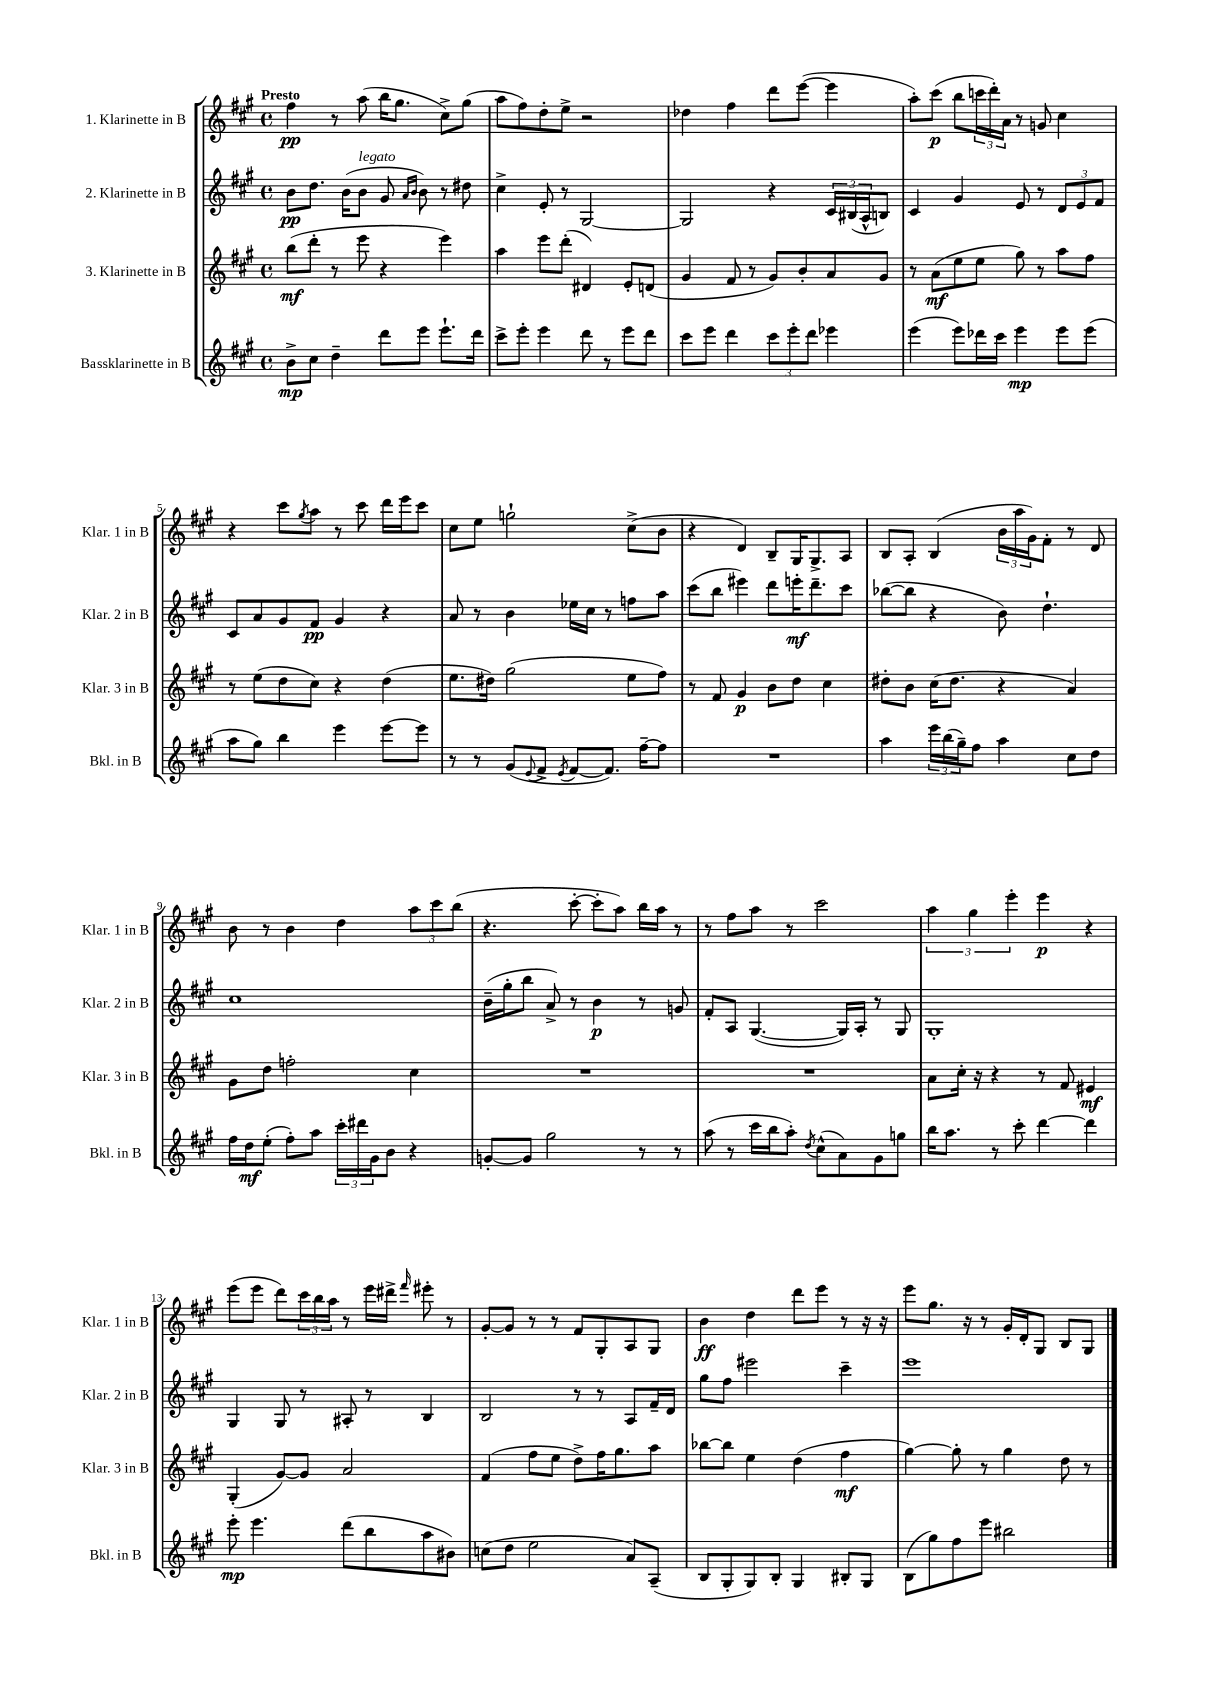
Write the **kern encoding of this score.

**kern	**dynam	**kern	**dynam	**kern	**dynam	**kern	**dynam
*part4	*part4	*part3	*part3	*part2	*part2	*part1	*part1
*staff4	*staff4	*staff3	*staff3	*staff2	*staff2	*staff1	*staff1
*I"Bassklarinette in B	*	*I"3. Klarinette in B	*	*I"2. Klarinette in B	*	*I"1. Klarinette in B	*
*I'Bkl. in B	*	*I'Klar. 3 in B	*	*I'Klar. 2 in B	*	*I'Klar. 1 in B	*
*clefG2	*	*clefG2	*	*clefG2	*	*clefG2	*
*k[f#c#g#]	*	*k[f#c#g#]	*	*k[f#c#g#]	*	*k[f#c#g#]	*
*M4/4	*	*M4/4	*	*M4/4	*	*M4/4	*
*met(c)	*	*met(c)	*	*met(c)	*	*met(c)	*
=1	=1	=1	=1	=1	=1	=1	=1
!	!	!	!	!	!	!LO:TX:a:B:t=Presto	!
8b^\L	mp	(8bb\L	mf	8b\L	pp	4ff#\	pp
8cc#\J	.	8ddd'\J	.	8.dd\J	.	.	.
4dd~\	.	8r	.	.	.	8r	.
.	.	.	.	(16b\KL	.	.	.
!	!	!	!	!LO:TX:a:i:t=legato	!	!	!
.	.	8eee\	.	8b\J	.	(8aa\	.
8ddd\L	.	4r	.	8g#/	.	16bb\KL	.
.	.	.	.	.	.	8.gg#\J	.
.	.	.	.	16qqa/LL	.	.	.
.	.	.	.	16qqb/JJ	.	.	.
8eee\J	.	.	.	8b\)	.	.	.
8.eee`\L	.	4eee\)	.	8r	.	8cc#^\L)	.
.	.	.	.	8dd#X\	.	(8gg#\J	.
16ddd\Jk	.	.	.	.	.	.	.
=2	=2	=2	=2	=2	=2	=2	=2
8ccc#^\L	.	4aa\	.	4cc#^\	.	8aa\L	.
8eee'\J	.	.	.	.	.	8ff#\)	.
4eee\	.	8eee\L	.	8e'/	.	8dd'\	.
.	.	(8ddd'\J	.	8r	.	8ee^\J	.
8ddd\	.	4d#X/)	.	[2G#/	.	2r	.
8r	.	.	.	.	.	.	.
8eee\L	.	8e'/L	.	.	.	.	.
8ddd\J	.	(8dn/J	.	.	.	.	.
=3	=3	=3	=3	=3	=3	=3	=3
8ccc#\L	.	4g#/	.	2G#/]	.	4dd-X\	.
8eee\J	.	.	.	.	.	.	.
4ddd\	.	8f#/	.	.	.	4ff#\	.
.	.	8r	.	.	.	.	.
12ccc#\L	.	8g#/L)	.	4r	.	8ddd\L	.
12eee'\	.	.	.	.	.	.	.
.	.	8b'/	.	.	.	([8eee\J	.
12ddd\J	.	.	.	.	.	.	.
4eee-X\	.	8a/	.	24c#/LL	.	4eee\]	.
.	.	.	.	(24B#X/	.	.	.
.	.	.	.	24A^^/J	.	.	.
.	.	8g#/J	.	8Bn/J)	.	.	.
=4	=4	=4	=4	=4	=4	=4	=4
(4eee\	.	8r	.	4c#/	.	8aa'\L)	.
.	.	(8a\L	mf	.	.	(8ccc#\J	p
8eee\L)	.	8ee\	.	4g#/	.	8bb\L	.
16ddd-X\L	.	8ee\J	.	.	.	24cccn\L	.
.	.	.	.	.	.	24ddd'\)	.
16ccc#\JJ	.	.	.	.	.	.	.
.	.	.	.	.	.	24a\JJ	.
4eee\	mp	8gg#\)	.	8e/	.	8r	.
.	.	8r	.	8r	.	8gn/	.
8eee\L	.	8aa\L	.	12d/L	.	4cc#\	.
.	.	.	.	12e/	.	.	.
(8eee\J	.	8ff#\J	.	.	.	.	.
.	.	.	.	12f#/J	.	.	.
!!LO:LB:g=z
=5	=5	=5	=5	=5	=5	=5	=5
8aa\L	.	8r	.	8c#/L	.	4r	.
8gg#\J)	.	(8ee\L	.	8a/	.	.	.
4bb\	.	8dd\	.	8g#/	.	8ccc#\L	.
.	.	.	.	.	.	8qgg#/	.
.	.	8cc#\J)	.	8f#/J	pp	8aa\J	.
4eee\	.	4r	.	4g#/	.	8r	.
.	.	.	.	.	.	8ccc#\	.
[8eee\L	.	(4dd\	.	4r	.	16ddd\LL	.
.	.	.	.	.	.	16eee\J	.
8eee\J]	.	.	.	.	.	8ccc#\J	.
=6	=6	=6	=6	=6	=6	=6	=6
8r	.	8.ee\L	.	8a/	.	8cc#\L	.
8r	.	.	.	8r	.	8ee\J	.
.	.	16dd#X\Jk)	.	.	.	.	.
(8g#/L	.	(2gg#\	.	4b\	.	2ggn`\	.
8qqe/	.	.	.	.	.	.	.
8f#^/J	.	.	.	.	.	.	.
8qe/	.	.	.	.	.	.	.
[8f#/L	.	.	.	16ee-X\LL	.	.	.
.	.	.	.	16cc#\JJ	.	.	.
8.f#/J])	.	.	.	8r	.	.	.
.	.	8ee\L	.	8ffn\L	.	(8cc#^\L	.
[16ff#~\KL	.	.	.	.	.	.	.
8ff#\J]	.	8ff#\J)	.	8aa\J	.	8b\J	.
=7	=7	=7	=7	=7	=7	=7	=7
1r	.	8r	.	(8ccc#\L	.	4r	.
.	.	8f#/	.	8bb\J	.	.	.
.	.	4g#/	p	4eee#X\)	.	4d/)	.
.	.	8b\L	.	8ddd\L	.	8B~/L	.
.	.	8dd\J	.	16eeen'\K	mf	16G#/K	.
.	.	.	.	8.ddd~\	.	8.G#^/	.
.	.	4cc#\	.	.	.	.	.
.	.	.	.	8ccc#\J	.	8A/J	.
=8	=8	=8	=8	=8	=8	=8	=8
4aa\	.	8dd#X'\L	.	([8bb-X\L	.	8B/L	.
.	.	8b\J	.	8bb-\J]	.	8A'/J	.
24eee\LL	.	(16cc#\KL	.	4r	.	(4B/	.
(24bb\	.	.	.	.	.	.	.
.	.	8.dd#\J	.	.	.	.	.
24gg#~\J)	.	.	.	.	.	.	.
8ff#\J	.	.	.	.	.	.	.
4aa\	.	4r	.	8b\)	.	24b\LL	.
.	.	.	.	.	.	24aa\	.
.	.	.	.	.	.	24g#\J)	.
.	.	.	.	4.dd`\	.	8f#'\J	.
8cc#\L	.	4a/)	.	.	.	8r	.
8dd\J	.	.	.	.	.	8d/	.
!!LO:LB:g=z
=9	=9	=9	=9	=9	=9	=9	=9
16ff#\LL	.	8g#\L	.	1cc#	.	8b\	.
16dd\J	mf	.	.	.	.	.	.
(8ee'\J	.	8dd\J	.	.	.	8r	.
8ff#'\L)	.	2ffn'\	.	.	.	4b\	.
8aa\J	.	.	.	.	.	.	.
24ccc#'\LL	.	.	.	.	.	4dd\	.
24ddd#X\	.	.	.	.	.	.	.
24g#\J	.	.	.	.	.	.	.
8b\J	.	.	.	.	.	.	.
4r	.	4cc#\	.	.	.	12aa\L	.
.	.	.	.	.	.	12ccc#\	.
.	.	.	.	.	.	(12bb\J	.
=10	=10	=10	=10	=10	=10	=10	=10
[8gn'/L	.	1r	.	(16b~\LL	.	4.r	.
.	.	.	.	16gg#'\J	.	.	.
8g/J]	.	.	.	8bb\J	.	.	.
2gg#\	.	.	.	8a^/)	.	.	.
.	.	.	.	8r	.	[8ccc#'\	.
.	.	.	.	4b\	p	8ccc#'\L]	.
.	.	.	.	.	.	8aa\J)	.
8r	.	.	.	8r	.	16bb\LL	.
.	.	.	.	.	.	16aa\JJ	.
8r	.	.	.	8gn/	.	8r	.
=11	=11	=11	=11	=11	=11	=11	=11
(8aa\	.	1r	.	8f#'/L	.	8r	.
8r	.	.	.	8A/J	.	8ff#\L	.
16ccc#\LL	.	.	.	([4.G#/	.	8aa\J	.
16bb\J	.	.	.	.	.	.	.
8aa'\J)	.	.	.	.	.	8r	.
8qdd/	.	.	.	.	.	.	.
(8cc#^^\L	.	.	.	.	.	2ccc#\	.
8a\)	.	.	.	16G#/LL])	.	.	.
.	.	.	.	16A'/JJ	.	.	.
8g#\	.	.	.	8r	.	.	.
8ggn\J	.	.	.	8G#/	.	.	.
=12	=12	=12	=12	=12	=12	=12	=12
16bb\KL	.	8a\L	.	1G#'	.	6aa\	.
8.aa\J	.	.	.	.	.	.	.
.	.	16cc#'\Jk	.	.	.	.	.
.	.	.	.	.	.	6gg#\	.
.	.	16r	.	.	.	.	.
8r	.	4r	.	.	.	.	.
.	.	.	.	.	.	6eee'\	.
8ccc#'\	.	.	.	.	.	.	.
[4ddd\	.	8r	.	.	.	4eee\	p
.	.	8f#/	.	.	.	.	.
4ddd\]	.	4e#X/	mf	.	.	4r	.
!!LO:LB:g=z
=13	=13	=13	=13	=13	=13	=13	=13
8eee'\	mp	(4G#'/	.	4G#/	.	(8eee\L	.
4.eee\	.	.	.	.	.	8eee\J	.
.	.	[8g#/L)	.	8G#/	.	8ddd\L)	.
.	.	8g#/J]	.	8r	.	24ccc#\L	.
.	.	.	.	.	.	24bb\	.
.	.	.	.	.	.	24aa\JJ	.
(8ddd\L	.	2a/	.	8A#X'/	.	8r	.
8bb\	.	.	.	8r	.	16eee\LL	.
.	.	.	.	.	.	16ddd#X^\JJ	.
.	.	.	.	.	.	16qqfff#/	.
8aa\	.	.	.	4B/	.	8eee#X'\	.
8b#X\J)	.	.	.	.	.	8r	.
=14	=14	=14	=14	=14	=14	=14	=14
(8ccn\L	.	(4f#/	.	2B/	.	[8g#'/L	.
8dd\J	.	.	.	.	.	8g#/J]	.
2ee\	.	8ff#\L	.	.	.	8r	.
.	.	8ee\J	.	.	.	8r	.
.	.	8dd^\L)	.	8r	.	8f#/L	.
.	.	16ff#\K	.	8r	.	8G#'/	.
.	.	8.gg#\	.	.	.	.	.
8a/L)	.	.	.	8A/L	.	8A/	.
(8A~/J	.	8aa\J	.	16f#~/L	.	8G#/J	.
.	.	.	.	16d/JJ	.	.	.
=15	=15	=15	=15	=15	=15	=15	=15
8B/L	.	[8bb-X\L	.	8gg#\L	.	4b\	ff
8G#'/	.	8bb-\J]	.	8ff#\J	.	.	.
8G#/)	.	4ee\	.	2eee#X\	.	4dd\	.
8B'/J	.	.	.	.	.	.	.
4G#/	.	(4dd\	.	.	.	8ddd\L	.
.	.	.	.	.	.	8eee\J	.
8B#X'/L	.	4ff#\	mf	4ccc#~\	.	8r	.
8G#/J	.	.	.	.	.	16r	.
.	.	.	.	.	.	16r	.
=16	=16	=16	=16	=16	=16	=16	=16
(8B\L	.	[4gg#\)	.	1eee	.	8eee\L	.
8gg#\)	.	.	.	.	.	8.gg#\J	.
8ff#\	.	8gg#'\]	.	.	.	.	.
.	.	.	.	.	.	16r	.
8eee\J	.	8r	.	.	.	8r	.
2bb#X\	.	4gg#\	.	.	.	16g#'/LL	.
.	.	.	.	.	.	16d'/J	.
.	.	.	.	.	.	8G#/J	.
.	.	8dd\	.	.	.	8B/L	.
.	.	8r	.	.	.	8G#/J	.
==	==	==	==	==	==	==	==
*-	*-	*-	*-	*-	*-	*-	*-
